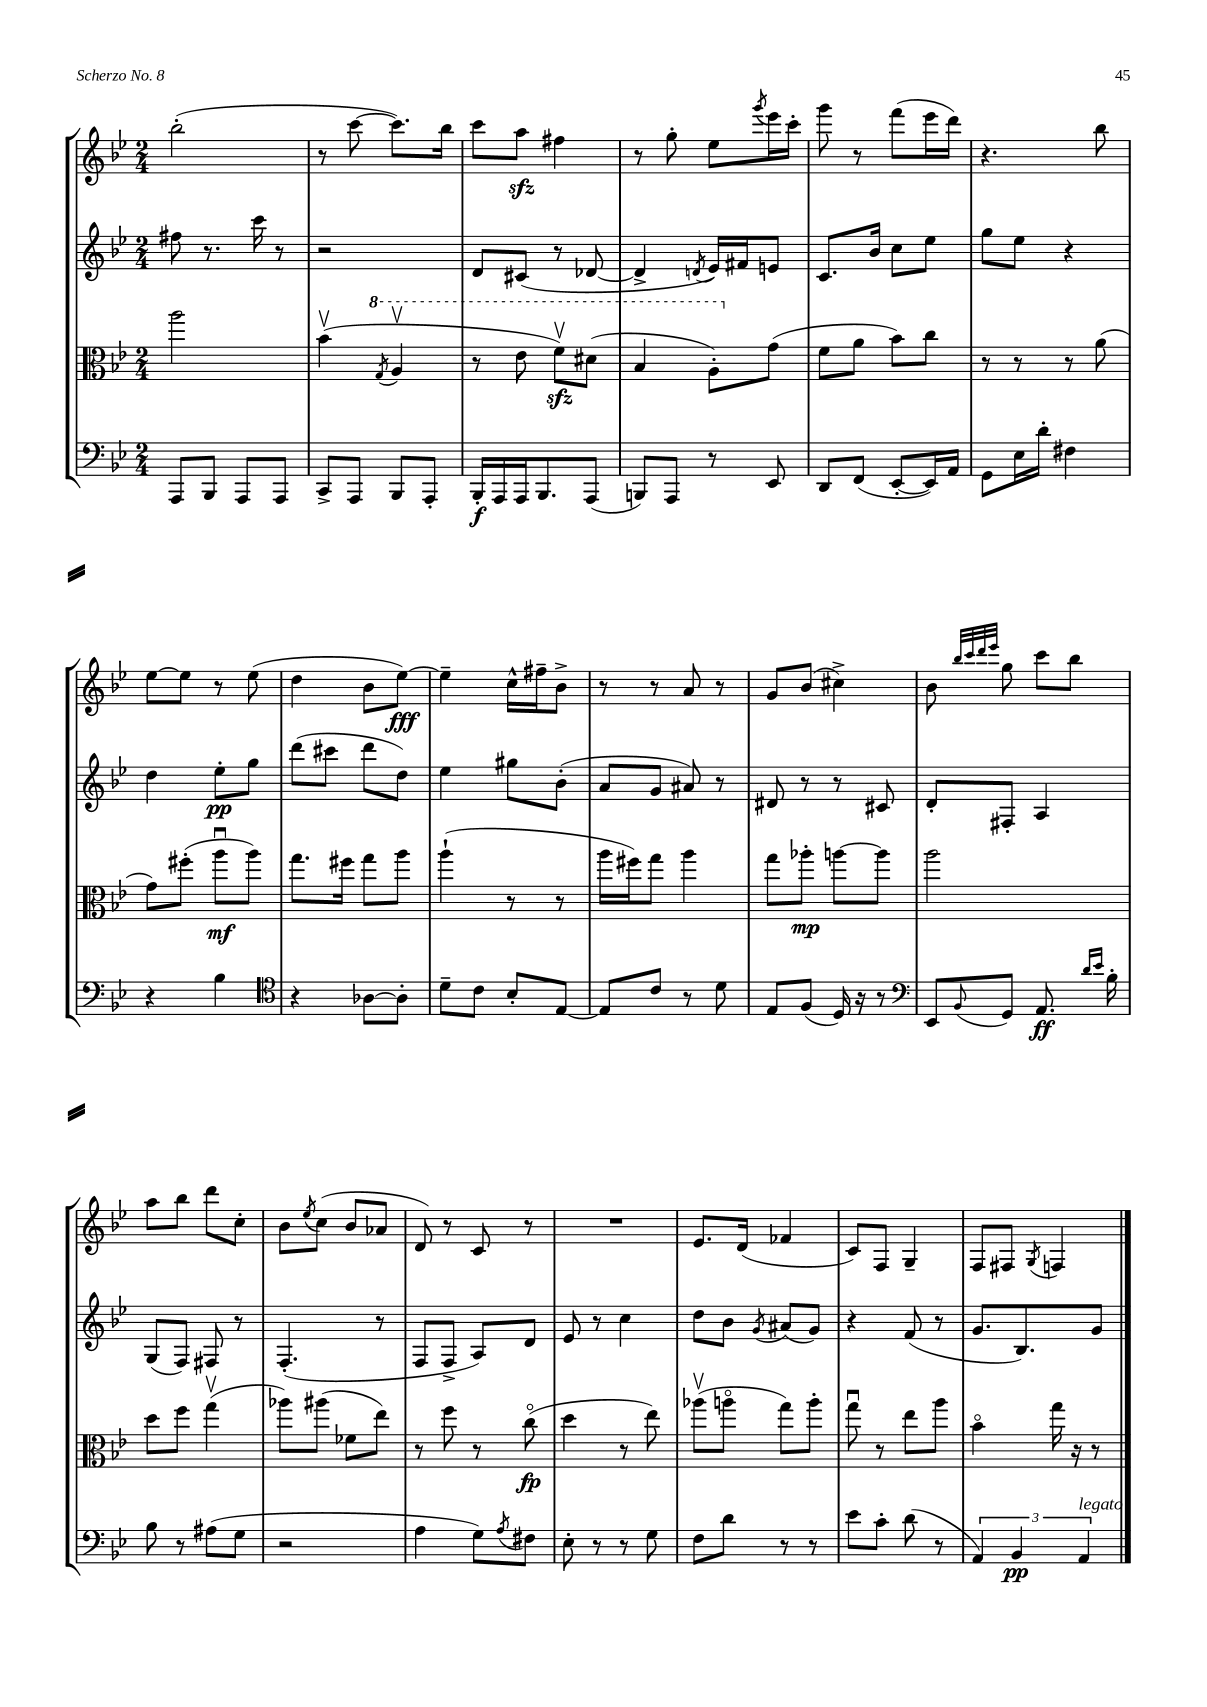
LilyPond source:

<<
\new StaffGroup <<
\new Staff = "s0" {
    \clef treble \key bes \major \numericTimeSignature \time 2/4
    bes''2-.( |
    r8 c'''8~ c'''8.) bes''16 |
    c'''8 a''8\sfz fis''4 |
    r8 g''8-. ees''8 \acciaccatura { g'''8 } ees'''16 c'''16-. |
    g'''8 r8 f'''8( ees'''16 d'''16) |
    r4. bes''8 |
    ees''8~ ees''8 r8 ees''8( |
    d''4 bes'8 ees''8~\fff) |
    ees''4-- c''16-^ fis''16-- bes'8-> |
    r8 r8 a'8 r8 |
    g'8 bes'8( cis''4->) |
    bes'8 \grace { bes''32 c'''32 d'''32 ees'''32 } g''8 c'''8 bes''8 |
    a''8 bes''8 d'''8 c''8-. |
    bes'8 \acciaccatura { ees''8 } c''8( bes'8 aes'8 |
    d'8) r8 c'8 r8 |
    R2 |
    ees'8. d'16( fes'4 |
    c'8) f8 g4-- |
    f8 fis8 \acciaccatura { g8 } f4 \bar "|." |
}
\new Staff = "s1" {
    \clef treble \key bes \major \numericTimeSignature \time 2/4
    fis''8 r8. c'''16 r8 |
    r2 |
    d'8 cis'8( r8 des'8~ |
    des'4-> \acciaccatura { d'8 } ees'16) fis'16 e'8 |
    c'8. bes'16 c''8 ees''8 |
    g''8 ees''8 r4 |
    d''4 ees''8-.\pp g''8 |
    d'''8( cis'''8 d'''8 d''8) |
    ees''4 gis''8 bes'8-.( |
    a'8 g'8 ais'8) r8 |
    dis'8 r8 r8 cis'8 |
    d'8-. fis8-. a4 |
    g8( f8) fis8 r8 |
    f4.-.( r8 |
    f8 f8-> a8) d'8 |
    ees'8 r8 c''4 |
    d''8 bes'8 \acciaccatura { g'8 } ais'8( g'8) |
    r4 f'8( r8 |
    g'8. bes8.) g'8 \bar "|." |
}
\new Staff = "s2" {
    \clef alto \key bes \major \numericTimeSignature \time 2/4
    a''2 |
    bes'4\upbow( \ottava #1 \acciaccatura { g'8 } a'4\upbow |
    r8 ees''8 f''8\upbow\sfz) dis''8( |
    bes'4 a'8-.) \ottava #0 g'8( |
    f'8 a'8 bes'8) c''8 |
    r8 r8 r8 a'8( |
    g'8) fis''8-.( a''8\downbow\mf a''8) |
    g''8. fis''16 g''8 a''8 |
    a''4-!( r8 r8 |
    a''16 fis''16) g''8 a''4 |
    g''8 aes''8-.\mp a''8~ a''8 |
    a''2 |
    d''8 f''8 g''4\upbow( |
    aes''8) ais''8( fes'8 ees''8) |
    r8 f''8 r8 c''8\flageolet\fp( |
    d''4 r8 ees''8) |
    aes''8\upbow( a''8\flageolet g''8) a''8-. |
    g''8\downbow r8 ees''8 a''8 |
    bes'4\flageolet g''16 r16 r8 \bar "|." |
}
\new Staff = "s3" {
    \clef bass \key bes \major \numericTimeSignature \time 2/4
    a,,8 bes,,8 a,,8 a,,8 |
    c,8-> a,,8 bes,,8 a,,8-. |
    bes,,16-.\f a,,16 a,,16 bes,,8. a,,8( |
    b,,8) a,,8 r8 ees,8 |
    d,8 f,8( ees,8~-. ees,16) a,16 |
    g,8 ees16 d'16-. fis4 |
    r4 bes4 |
    \clef tenor r4 aes8~ aes8-. |
    d'8-- c'8 bes8-. ees8~ |
    ees8 c'8 r8 d'8 |
    ees8 f8( d16) r16 r8 |
    \clef bass ees,8 \appoggiatura { bes,8 } g,8 a,8.\ff \grace { d'16 ees'16 } bes16-. |
    bes8 r8 ais8( g8 |
    r2 |
    a4 g8) \acciaccatura { a8 } fis8 |
    ees8-. r8 r8 g8 |
    f8 d'8 r8 r8 |
    ees'8 c'8-. d'8( r8 |
    \tuplet 3/2 { a,4) bes,4\pp a,4^\markup { \italic "legato" } } \bar "|." |
}
>>
>>
\layout { \context { \Score \remove "Bar_number_engraver" } }
